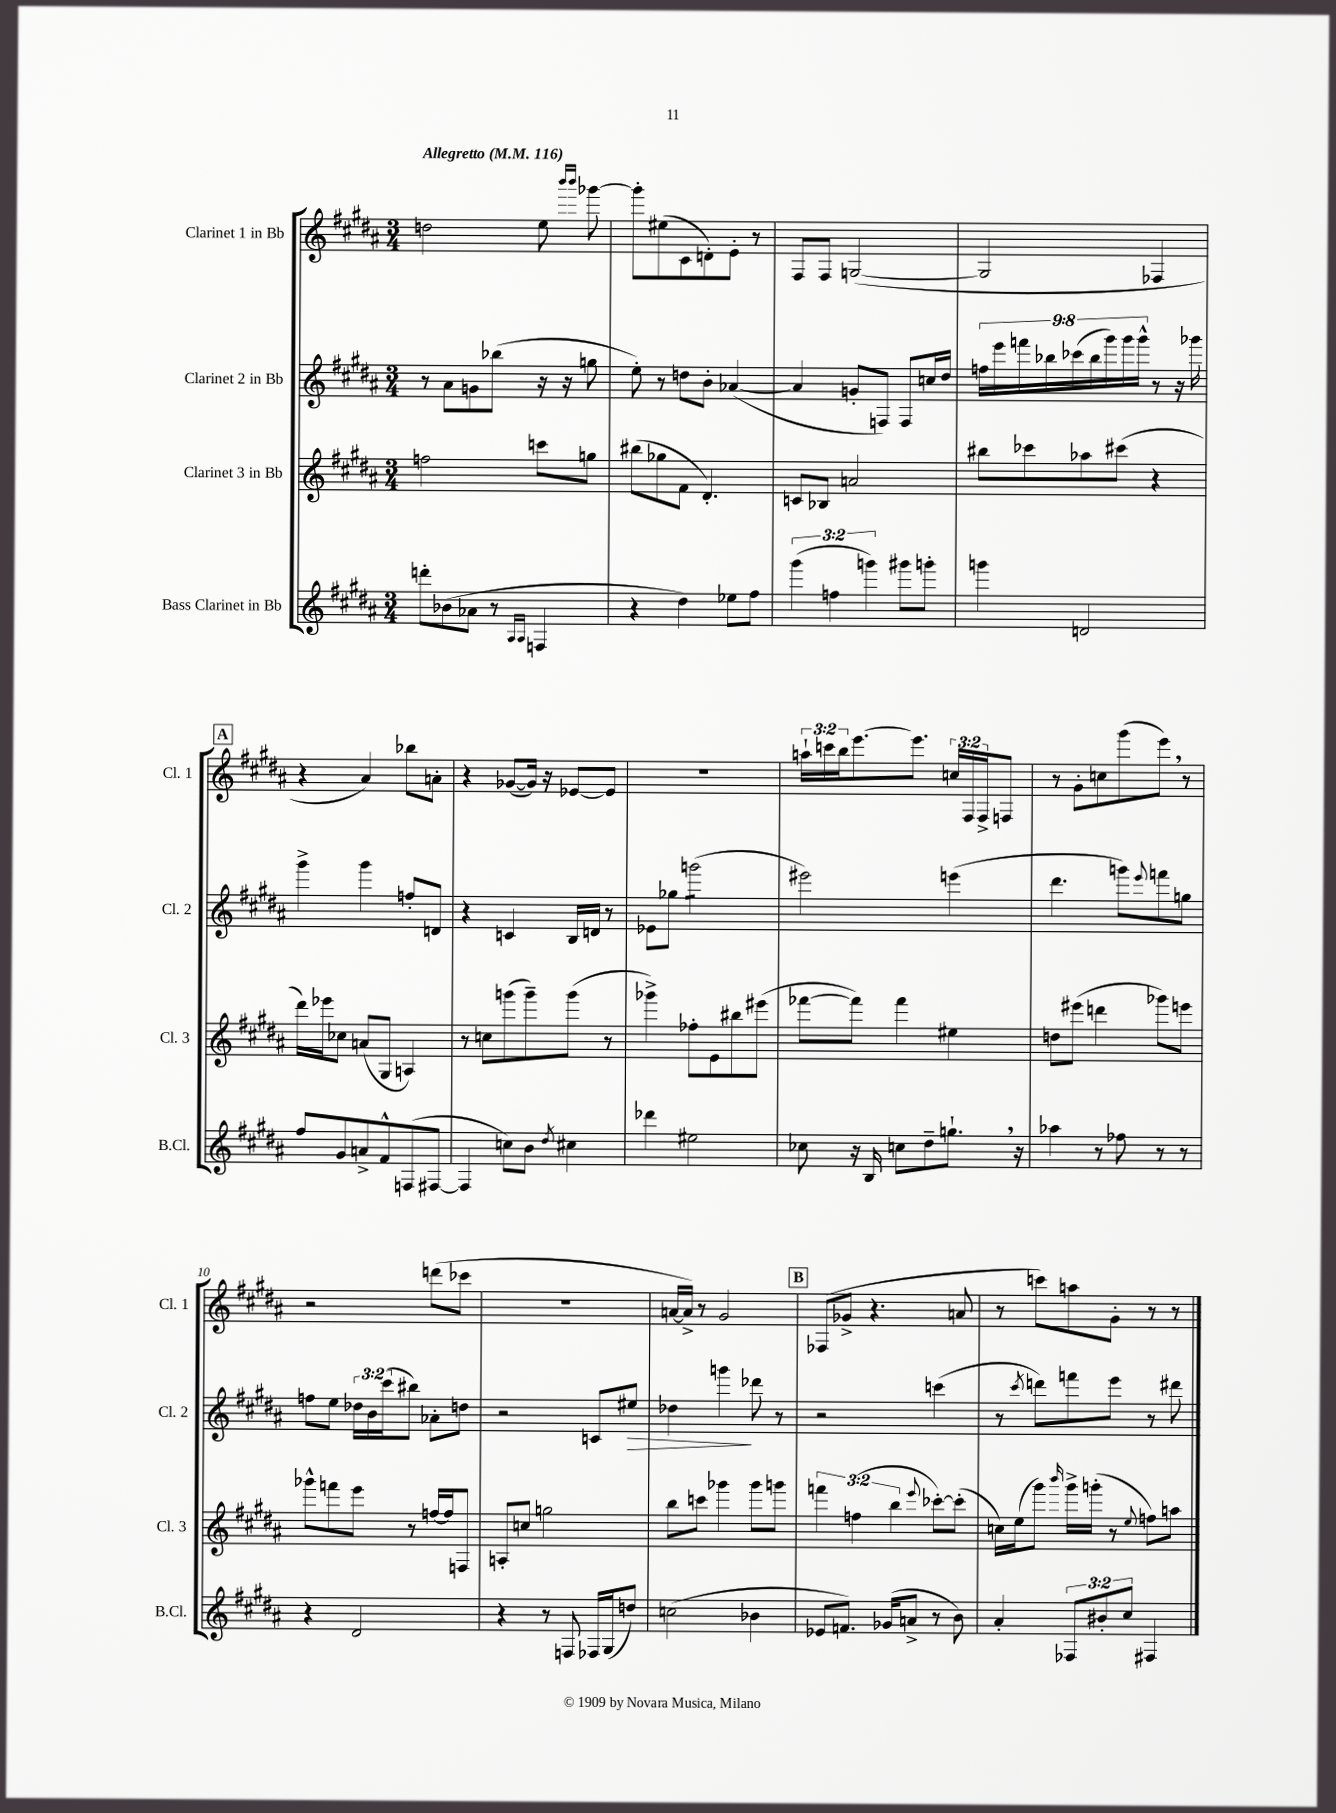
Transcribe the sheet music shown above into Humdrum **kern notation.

**kern	**kern	**kern	**kern
*staff4	*staff3	*staff2	*staff1
*clefG2	*clefG2	*clefG2	*clefG2
*k[f#c#g#d#a#]	*k[f#c#g#d#a#]	*k[f#c#g#d#a#]	*k[f#c#g#d#a#]
*M3/4	*M3/4	*M3/4	*M3/4
*MM116	*MM116	*MM116	*MM116
8ddd'	2ff	8r	2dd
(8b-	.	8a#	.
8a-	.	8g	.
8r	.	(8bb-	.
16qqA#	.	.	.
16qqA#	.	.	.
4F	8ccc	16r	8ee
.	.	16r	.
.	.	.	16qqbbb
.	.	.	16qqbbb
.	8gg	8gg	[8ggg-
=	=	=	=
4r	(8bb#	8ee')	8ggg-']
.	8gg-	8r	(8ee#
4dd#)	8f#	8dd	8c#
.	4.d#')	8b'	8d')
8ee-	.	([4a-	8e'
8ff#	.	.	8r
=	=	=	=
(6ggg#	8c	4a-]	8F#
.	8B-	.	8F#
6ff	.	.	.
.	2a	8g'	([2G
6ggg)	.	.	.
.	.	8F)	.
8ggg#	.	8F	.
8ggg'	.	16cc	.
.	.	16dd#	.
=	=	=	=
4ggg	8bb#	18ff	2G]
.	.	18eee	.
.	.	18fff	.
.	8ccc-	.	.
.	.	18bb-	.
.	.	(18ccc-	.
2d	8aa-	.	.
.	.	18bb-	.
.	.	18ggg#)	.
.	(8ccc#	.	.
.	.	18ggg#	.
.	.	18ggg#^^	.
.	4r	8r	4F-
.	.	16r	.
.	.	16ggg-	.
=	=	=	=
8ff#	16ddd#)	4ggg#^	4r
.	16eee-	.	.
8g#	8cc-	.	.
8a^	(8a	4ggg#	4a#)
8f#^^	8G#	.	.
(8F	4A)	8ff'	8bb-
[8F#	.	8d	8a'
=	=	=	=
4F#]	8r	4r	4r
.	8cc	.	.
8cc)	(8ggg	4c	([8g-
8b	8ggg~)	.	16g-])
.	.	.	16r
8qdd#	.	.	.
4cc#	(8ggg	16B	[8e-
.	.	16d	.
.	8r	8r	8e-]
=	=	=	=
4ddd-	4ggg-^)	8e-	2.r
.	.	8gg-	.
2ee#	8ff-'	(2ggg	.
.	8e	.	.
.	8bb#	.	.
.	(8eee#	.	.
=	=	=	=
8cc-	[8fff-	2eee#)	24aa`
.	.	.	24ccc
.	.	.	24bb
16r	8fff-])	.	[8.eee
16B	.	.	.
8cc	4fff-	.	.
.	.	.	8.eee]
8dd#~	.	.	.
8.gg`	4ee#	(4eee	24cc
.	.	.	24F#
.	.	.	24F#^
.	.	.	8F
16r	.	.	.
=	=	=	=
4aa-	8dd	4.ddd#	8r
.	(8eee#	.	8g#'
8r	4ddd	.	8cc
8ff-	.	8ggg)	(8ggg#
.	.	8qqeee	.
8r	8ggg-)	8fff	8eee)
8r	8eee	8gg	8r
=	=	=	=
4r	8ggg-^^	8ff	2r
.	8fff	8ee	.
2d#	8eee	24dd-	.
.	.	24b	.
.	.	(24ccc#	.
.	8r	8bb#)	.
.	[16ff	8a-'	(8ddd
.	16ff]	.	.
.	8F	8dd	8ccc-
=	=	=	=
4r	8A'	2r	2.r
.	8cc	.	.
8r	2gg	.	.
8F	.	.	.
16F-	.	8c	.
(16G#	.	.	.
8dd)	.	8ee#	.
=	=	=	=
(2cc	8bb	4dd-	[16a
.	.	.	16a^])
.	8ccc	.	8r
.	4ggg-	4ggg	2g#
4b-	8ggg-	8ddd-	.
.	8ggg	8r	.
=	=	=	=
8e-	6fff	2r	(8F-
8.f)	.	.	8g-^
.	(6ff	.	.
.	.	.	4.r
(16g-	.	.	.
.	6bb	.	.
8a^	.	.	.
.	8qqeee	.	.
8r	[8ccc-')	(4ccc	.
8b)	(8ccc-']	.	8a
=	=	=	=
4a#'	16cc)	8r	8r
.	(16ee	.	.
.	.	8qccc#	.
.	8ggg#)	8ddd)	8ccc)
.	16qqbbb	.	.
12F-	16ggg#^	8fff	8aa
.	(16ggg'	.	.
12b#'	.	.	.
.	8r	8eee	8g#'
12cc#	.	.	.
.	8qqee	.	.
4F#	8ff)	8r	8r
.	8aa	8ddd#	8r
==	==	==	==
*-	*-	*-	*-
